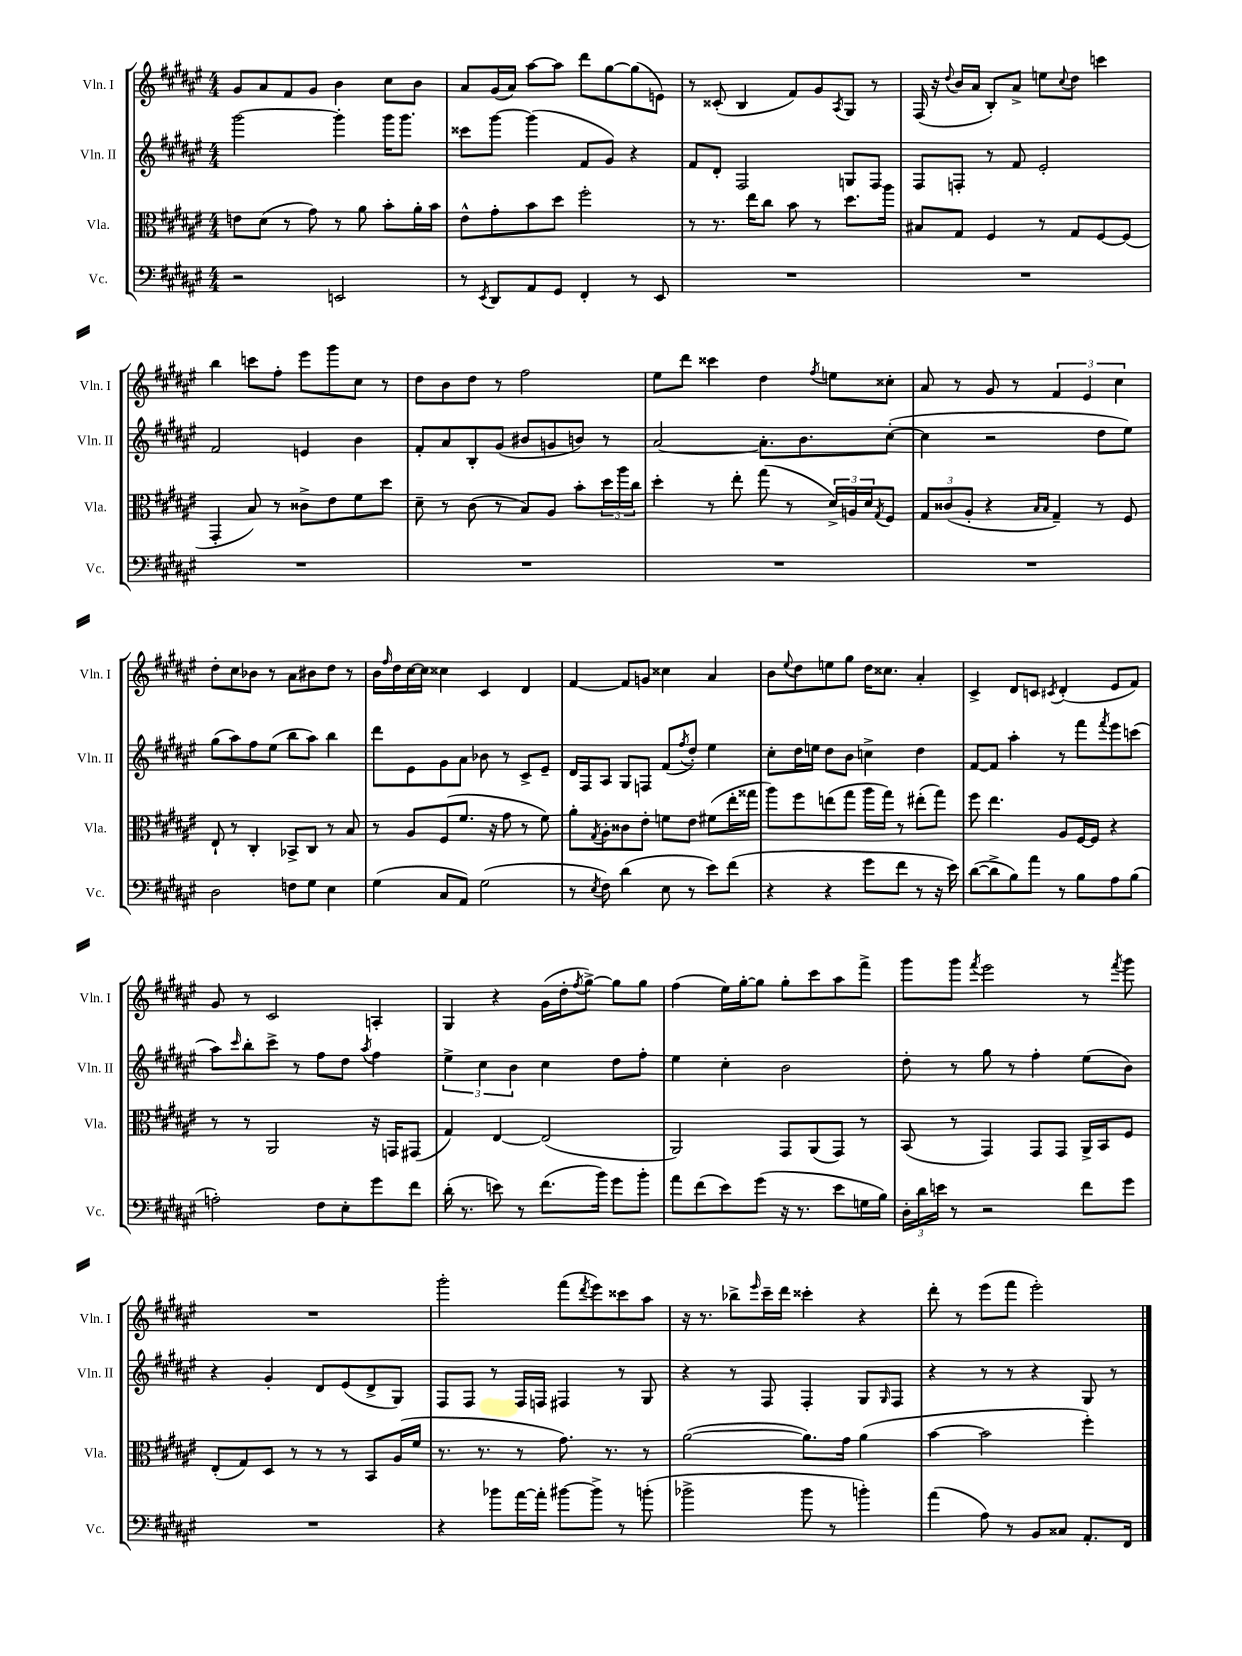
<<
\new StaffGroup <<
\new Staff = "s0" \with { instrumentName = "Vln. I" shortInstrumentName = "Vln. I" } {
    \clef treble \key fis \major \numericTimeSignature \time 4/4
    gis'8 ais'8 fis'8 gis'8 b'4 cis''8 b'8 |
    ais'8 gis'16( ais'16) ais''8~ ais''8 dis'''8 gis''8~ gis''8( e'8) |
    r8 cisis'8-.( b4 fis'8) gis'8 \acciaccatura { ais8 } gis8 r8 |
    fis16( r16 \appoggiatura { dis''8 } b'16 ais'16 b8-.) ais'8-> e''8 \appoggiatura { cis''8 } dis''8 c'''4 |
    b''4 c'''8 fis''8-. eis'''8 gis'''8 cis''8 r8 |
    dis''8 b'8 dis''8 r8 fis''2 |
    eis''8 dis'''8 cisis'''4 dis''4 \acciaccatura { fis''8 } e''8 cisis''8-. |
    ais'8 r8 gis'8 r8 \tuplet 3/2 { fis'4 eis'4 cis''4 } |
    dis''8-. cis''8 bes'8 r8 ais'8 bis'8 dis''8 r8 |
    b'16 \grace { fis''16 } dis''16 cis''16~ cis''16 cisis''4 cis'4 dis'4 |
    fis'4~ fis'8 g'8 cisis''4 ais'4 |
    b'8 \appoggiatura { eis''8 } dis''8 e''8 gis''8 dis''16 cisis''8. ais'4-. |
    cis'4-> dis'8 c'8 \acciaccatura { cis'8 } dis'4-.( eis'8 fis'8) |
    gis'8 r8 cis'2 a4-. |
    gis4 r4 gis'16( dis''16-. \acciaccatura { fis''8 } gis''8~->) gis''8 gis''8 |
    fis''4( eis''16) gis''16~-. gis''8 gis''8-. cis'''8 ais''8 fis'''8-> |
    gis'''8 gis'''8 \acciaccatura { fis'''8 } eis'''2 r8 \acciaccatura { fis'''8 } gis'''8 |
    R1 |
    gis'''2-. fis'''8( \acciaccatura { dis'''8 } eis'''8) cisis'''8 ais''8 |
    r16 r8. bes''8-> \grace { eis'''16 } cis'''16-- dis'''16 cisis'''4-. r4 |
    dis'''8-. r8 eis'''8( fis'''8 eis'''2-.) \bar "|." |
}
\new Staff = "s1" \with { instrumentName = "Vln. II" shortInstrumentName = "Vln. II" } {
    \clef treble \key fis \major \numericTimeSignature \time 4/4
    gis'''2~ gis'''4-. gis'''16 gis'''8. |
    cisis'''8 gis'''8~ gis'''4( fis'8 gis'8) r4 |
    fis'8 dis'8-. fis2 g8 fis8 |
    fis8 f8-. r8 fis'8 eis'2-. |
    fis'2 e'4 b'4 |
    fis'8-. ais'8 b8-. gis'8( bis'8 g'8 b'8) r8 |
    ais'2~ ais'8.-. b'8. cis''8~-.( |
    cis''4 r2 dis''8 eis''8) |
    gis''8( ais''8) fis''8 eis''8( b''8 ais''8) b''4 |
    dis'''8 eis'8 gis'8 ais'8 bes'8 r8 cis'8-> eis'8-- |
    dis'16 fis16 ais8 gis8 f8 fis'8( \acciaccatura { fis''8 } dis''8-.) eis''4 |
    cis''8-. dis''16 e''16 dis''8 b'8 c''4-> dis''4 |
    fis'8~ fis'8 ais''4-. r8 fis'''8 \acciaccatura { fis'''8 } eis'''8 c'''8( |
    ais''8) \grace { cis'''16 } b''8-. cis'''8-> r8 fis''8 dis''8 \acciaccatura { ais''8 } fis''4 |
    \tuplet 3/2 { eis''4-> cis''4 b'4 } cis''4 dis''8 fis''8-. |
    eis''4 cis''4-. b'2 |
    dis''8-. r8 gis''8 r8 fis''4-. eis''8( b'8) |
    r4 gis'4-. dis'8 eis'8( dis'8-> gis8) |
    fis8 fis8 r8 fis16 f16 fis4 r8 gis8 |
    r4 r8 fis8 fis4-. gis8 \grace { gis16 } fis8 |
    r4 r8 r8 r4 gis8 r8 \bar "|." |
}
\new Staff = "s2" \with { instrumentName = "Vla." shortInstrumentName = "Vla." } {
    \clef alto \key fis \major \numericTimeSignature \time 4/4
    e'8 dis'8( r8 gis'8) r8 ais'8 b'8-. ais'16-. b'16 |
    eis'8-^ gis'8-. b'8 dis''8 fis''2-. |
    r8 r8. eis''16 cis''8 b'8 r8 dis''8. ais''16 |
    bis8 gis8 fis4 r8 gis8 fis8~ fis8( |
    gis,4-. b8) r8 cisis'8-> eis'8 fis'8 dis''8 |
    dis'8-- r8 cis'8( r8 b8) ais8 b'8-. \tuplet 3/2 { dis''16 ais''16 cis''16 } |
    dis''4-. r8 eis''8-. gis''8( r8 \tuplet 3/2 { dis'16->) a16 dis'16 } \acciaccatura { gis8 } fis8 |
    \tuplet 3/2 { gis8 cisis'8( ais8-. } r4 \grace { b16 b16 } gis4--) r8 fis8 |
    eis8-! r8 cis4-. bes,8-> cis8 r8 b8 |
    r8 ais8 fis8( fis'8. r16 gis'8 r8 fis'8) |
    ais'8-. \acciaccatura { gis8 } ais8-. cisis'8 eis'8-. f'8 eis'8 fis'8( eis''16-. gisis''16 |
    ais''8) fis''8 e''8( gis''8 ais''16 gis''16) r8 eis''8-.( gis''8) |
    fis''8 eis''4. ais8 fis16~ fis16 r4 |
    r8 r8 ais,2 r16 g,16 gis,8( |
    gis4) eis4~ eis2( |
    ais,2) gis,8 ais,8( gis,8) r8 |
    b,8( r8 gis,4) gis,8 gis,8 ais,16-> b,16 fis8 |
    eis8-.( gis8) dis8 r8 r8 r8 b,8 ais16( fis'16 |
    r8. r8. r8 gis'8.) r8. r8 |
    ais'2~( ais'8.) gis'16 ais'4( |
    b'4~ b'2 fis''4-.) \bar "|." |
}
\new Staff = "s3" \with { instrumentName = "Vc." shortInstrumentName = "Vc." } {
    \clef bass \key fis \major \numericTimeSignature \time 4/4
    r2 e,2 |
    r8 \acciaccatura { eis,8 } dis,8 ais,8 gis,8 fis,4-. r8 eis,8 |
    R1 |
    R1 |
    R1 |
    R1 |
    R1 |
    R1 |
    dis2 f8 gis8 eis4 |
    gis4( cis8 ais,8) gis2( |
    r8 \acciaccatura { eis8 } fis8) dis'4( eis8 r8 eis'8) fis'8( |
    r4 r4 gis'8 fis'8 r8 r16 eis'16) |
    dis'8~( dis'8-> b8) ais'8 r8 b8 ais8 b8( |
    a2-.) fis8 eis8-. gis'8 fis'8 |
    dis'16-.( r8. e'8) r8 fis'8.( b'16) gis'8 b'8-. |
    ais'8 fis'8( eis'8) gis'8( r16 r8. eis'8 g16 b16) |
    \tuplet 3/2 { dis16-. dis'16 e'16 } r8 r2 fis'8 gis'8 |
    R1 |
    r4 bes'8 ais'16~ ais'16-. bis'8~ bis'8-> r8 b'8-.( |
    bes'2-> bes'8 r8 b'4-.) |
    ais'4( ais8) r8 b,8 cisis8 ais,8.-. fis,16 \bar "|." |
}
>>
>>
\layout { \context { \Score \remove "Bar_number_engraver" } }
